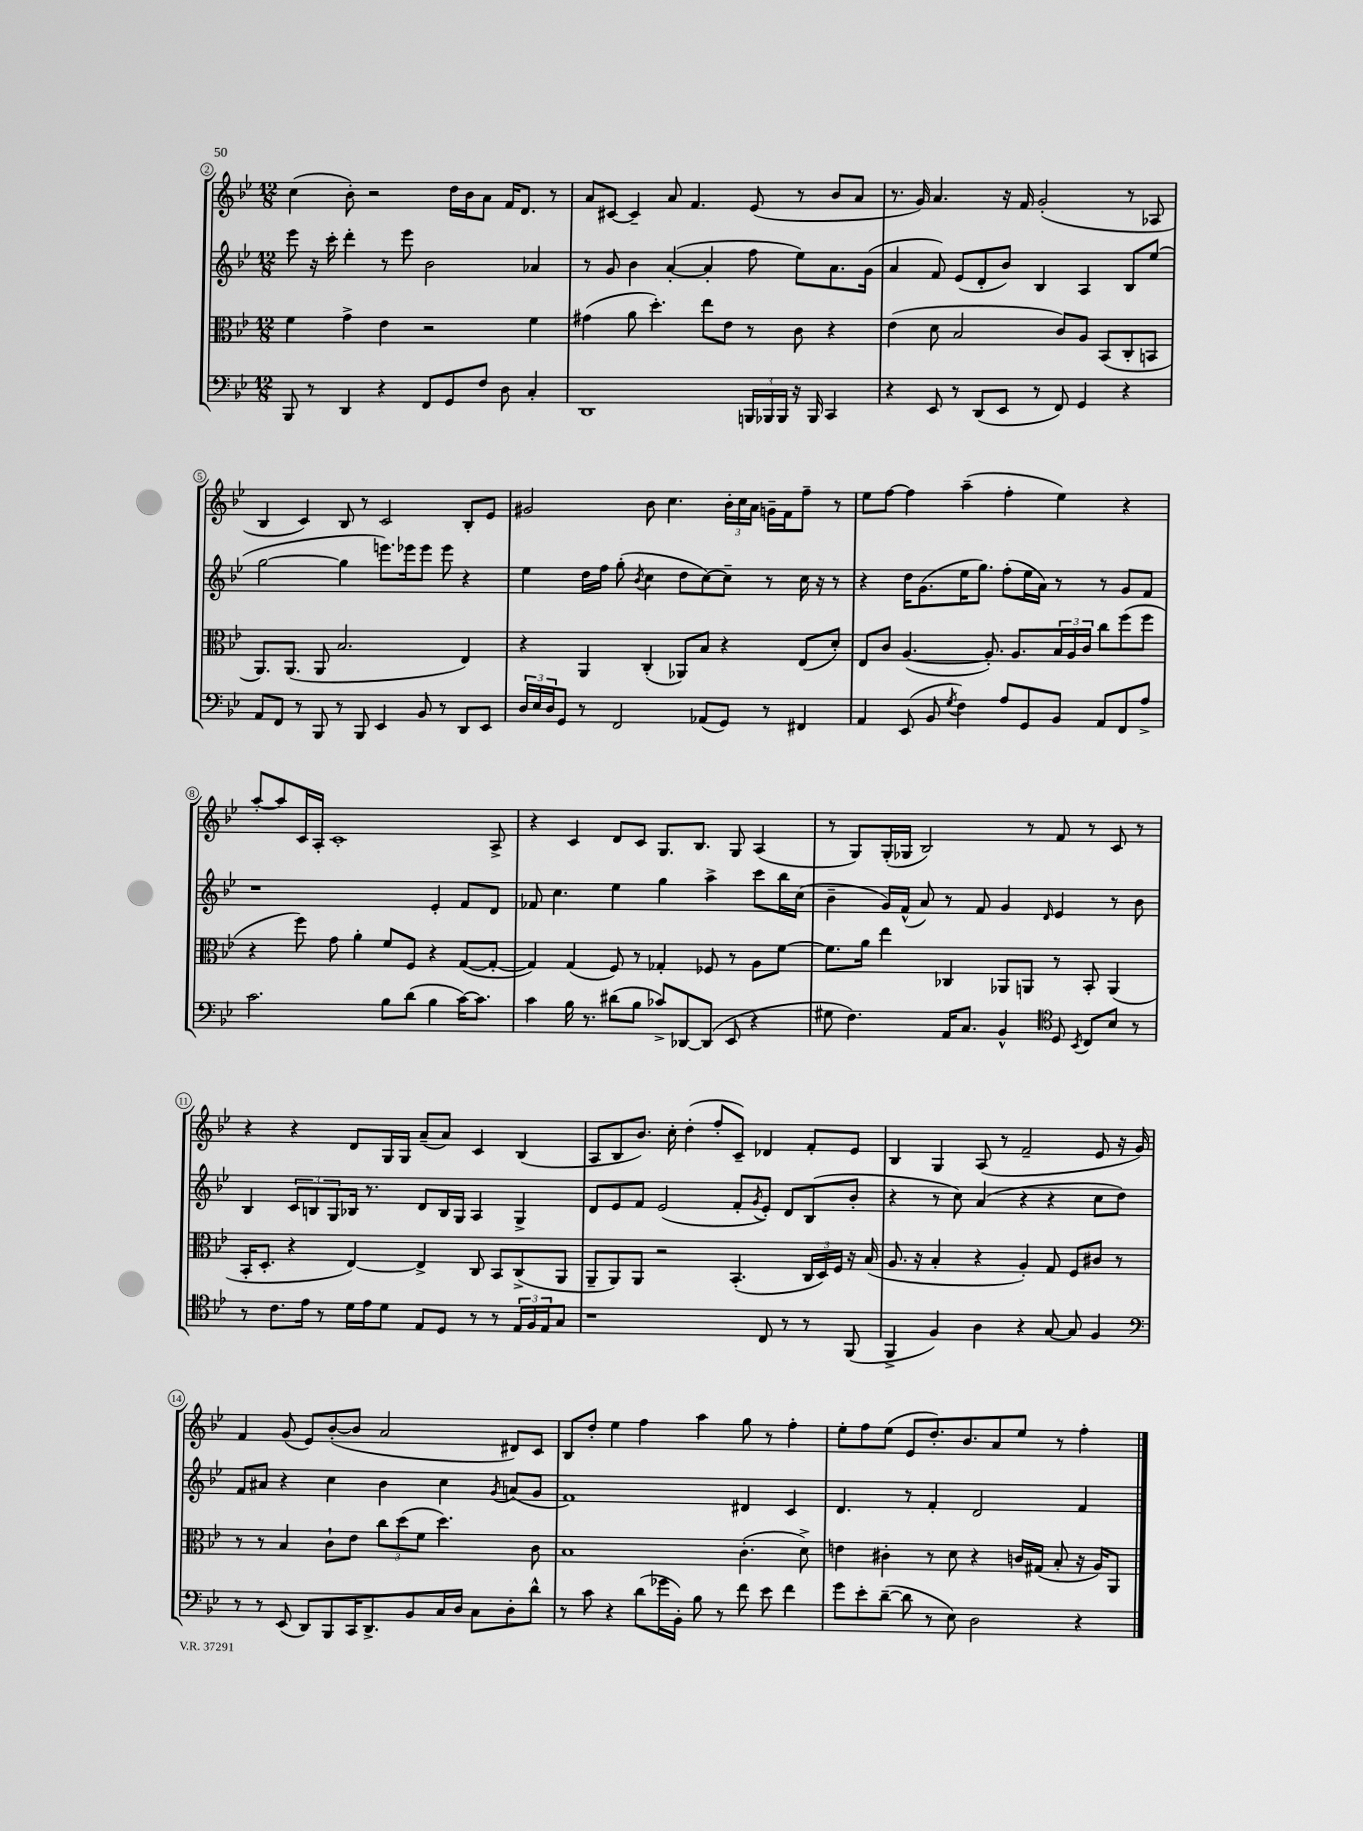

**kern	**kern	**kern	**kern
*staff4	*staff3	*staff2	*staff1
*clefF4	*clefC3	*clefG2	*clefG2
*k[b-e-]	*k[b-e-]	*k[b-e-]	*k[b-e-]
*M12/8	*M12/8	*M12/8	*M12/8
8BBB-	4f	8eee-	(4cc
8r	.	16r	.
.	.	16ccc'	.
4DD	4g^	4ddd'	8b-')
.	.	.	2r
4r	4e-	8r	.
.	.	8eee-	.
8FF	2r	2b-	.
8GG	.	.	16dd
.	.	.	16b-
8F	.	.	8a
8D	.	.	16f
.	.	.	8.d
4C'	4f	4a-	.
.	.	.	8r
=	=	=	=
1DD	(4g#	8r	8a
.	.	8g	[8c#
.	8a	4b-	4c#~]
.	4.dd')	.	.
.	.	([4a'	8a
.	.	.	4.f
.	8ee-	4a']	.
.	8e-	.	.
24BBB	8r	8ff	(8e-
24BBB-	.	.	.
24BBB-	.	.	.
16r	8c	8ee-)	8r
16BBB-	.	.	.
4CC	4r	8.a	8b-
.	.	.	8a
.	.	(16g	.
=	=	=	=
4r	(4e-	4a	8.r
.	.	.	16g)
8EE-	8d	8f)	4.a
8r	2B-	(8e-	.
(8DD	.	8d'	.
8EE-	.	8b-)	16r
.	.	.	16f
8r	.	4B-	(2g'
8FF)	8c)	.	.
4GG	8A	4A	.
.	(8BB-	.	.
4r	8C'	8B-	8r
.	8BB	(8ee-	8A-
=	=	=	=
8AA	8.AA)	[2gg	4B-
8FF	.	.	.
.	(8.AA	.	.
8r	.	.	4c)
8BBB-	8AA	.	.
8r	2.B-	4gg]	8B-
8BBB-	.	.	8r
4EE-	.	8.eee)	2c
.	.	16eee-	.
8BB-	.	8eee-	.
8r	.	8eee-	.
8DD	4E-)	4r	8B-'
8EE-	.	.	8e-
=	=	=	=
24D	4r	4ee-	2g#
24E-	.	.	.
24D	.	.	.
8GG	.	.	.
8r	4AA	16dd	.
.	.	16ff	.
2FF	.	(8gg'	.
.	.	8qb-	.
.	(4C'	4cc	8b-
.	.	.	4.cc
.	8AA-)	8dd	.
(8AA-	8B-	[8cc)	.
8GG)	4r	8cc~]	24b-'
.	.	.	24cc
.	.	.	24a
8r	.	8r	16g~
.	.	.	16f
4FF#	(8E-	16cc	8ff~
.	.	16r	.
.	8d')	8r	8r
=	=	=	=
4AA	8E-	4r	8ee-
.	8c	.	[8ff
(8EE-	([4.A	16dd	4ff]
.	.	(8.g	.
8BB-	.	.	.
8qG	.	.	.
4F)	.	16ee-	(4aa~
.	.	8.gg)	.
.	8.A'])	.	.
8A	.	(8ff'	4ff'
.	8.A	.	.
8GG	.	16ee-	.
.	.	16a)	.
8BB-	24B-	8r	4ee-)
.	24A	.	.
.	24c	.	.
8AA	8cc	8r	.
8FF	(8ff	8g	4r
8A^	8ff	8f	.
=	=	=	=
2.c	4r	1r	[8aa'
.	.	.	8aa]
.	8ff)	.	16c
.	.	.	16A'
.	8g	.	1c'
.	4a'	.	.
8B-	8f	.	.
(8d	8F	.	.
4B-	4r	4e-'	.
[16c)	([8G	8f	.
8.c]	.	.	.
.	8G'_	8d	8A^
=	=	=	=
4c	4G])	8f-	4r
.	.	4.cc	.
16B-	(4G	.	4c
8.r	.	.	.
(8d#	8F)	4ee-	8d
8B-	8r	.	8c
8c-^)	4G-'	4gg	8.G
[8DD-	.	.	.
.	.	.	8.B-
(8DD-]	8F-	4aa^	.
8EE-	8r	.	8G
4r	8A	8ccc	(4A
.	[8f	16bb-	.
.	.	(16cc	.
=	=	=	=
8G#	8.f]	4b-~	8r
4.F)	.	.	8G)
.	16a	.	.
.	4ee-	16g)	(16G'
.	.	(16f^^	16G-
.	.	8a)	2B-)
16AA	4C-	8r	.
8.C	.	.	.
.	.	8f	.
4BB-^^	8AA-	4g	.
.	8AA	.	8r
*clefC4	*	*	*
.	.	16qqd	.
8D	8r	4e-	8f
8qBB-	.	.	.
8C	8BB-'	.	8r
8B-	(4AA	8r	8c
8r	.	8b-	8r
=	=	=	=
8r	16BB-'	4B-	4r
.	8.D'	.	.
8.c	.	.	.
.	4r	12c	4r
16e-	.	.	.
.	.	12B	.
8r	.	.	.
.	.	12G	.
16d	[4E-)	16B-	8d
16e-	.	8.r	.
8d	.	.	16G
.	.	.	16G
8E-	4E-^]	8d	(8a~
8D	.	16B-	8a)
.	.	16G	.
8r	8C	4A	4c
8r	8BB-	.	.
24E-	(8C^	4G^	(4B-
24F	.	.	.
24E-	.	.	.
8G	8AA	.	.
=	=	=	=
1r	8AA~	8d	8A
.	8AA)	8e-	8B-
.	8AA	8f	8.b-)
.	2r	(2e-	.
.	.	.	16cc'
.	.	.	(4dd'
.	.	.	8ff'
.	(4.BB-'	8f'	8c~)
.	.	8qg	.
8C	.	8e-')	4d-
8r	.	8d	.
8r	24C	(8B-	8f'
.	24D)	.	.
.	24F	.	.
(8FF	16r	8b-'	8e-
.	(16B-	.	.
=	=	=	=
4FF^	8.A	4r	4B-
.	16r	.	.
4F)	4B-'	8r	4G
.	.	8cc)	.
4A	4r	(4a	(8A
.	.	.	8r
4r	4A')	4r	2f~
[8G	8G	4r	.
8G]	8F	.	.
4F	8c#	8cc	8e-
.	8r	8dd)	16r
.	.	.	16g)
=	=	=	=
*clefF4	*	*	*
8r	8r	8f	4f
8r	8r	8a#	.
(8EE-	4B-	4r	(8g
8DD)	.	.	8e-)
8BBB-	8c`	4cc	([8b-'
16CC	8e-	.	8b-]
8.DD^	.	.	.
.	12cc	4b-	2a
.	(12dd	.	.
8BB-	.	.	.
.	12f	.	.
16C	4.dd)	4cc	.
16D	.	.	.
8C	.	.	.
.	.	8qg	.
8D'	.	(8a	8d#)
8d^^	8c	8g	8c
=	=	=	=
8r	1B-	1f)	8B-
8c	.	.	8dd'
4r	.	.	4ee-
(8d	.	.	4ff
16g-	.	.	.
16BB-')	.	.	.
8B-	.	.	4aa
8r	.	.	.
8f	(4.c'	4d#	8gg
8e-	.	.	8r
4f	.	4c	4ff'
.	8d^)	.	.
=	=	=	=
8g	4e	4.d	8ee-'
8e-'	.	.	8ff
([8d~	4c#'	.	(8ee-
8d]	.	8r	8e-
8r	8r	4f'	8.dd')
8E-)	8d	.	.
.	.	.	8.b-
2D	4r	2d	.
.	.	.	8a
.	16c	.	8ee-
.	(16G#	.	.
.	8B-'	.	8r
4r	16r	4f	4ff'
.	16A)	.	.
.	8AA	.	.
==	==	==	==
*-	*-	*-	*-
